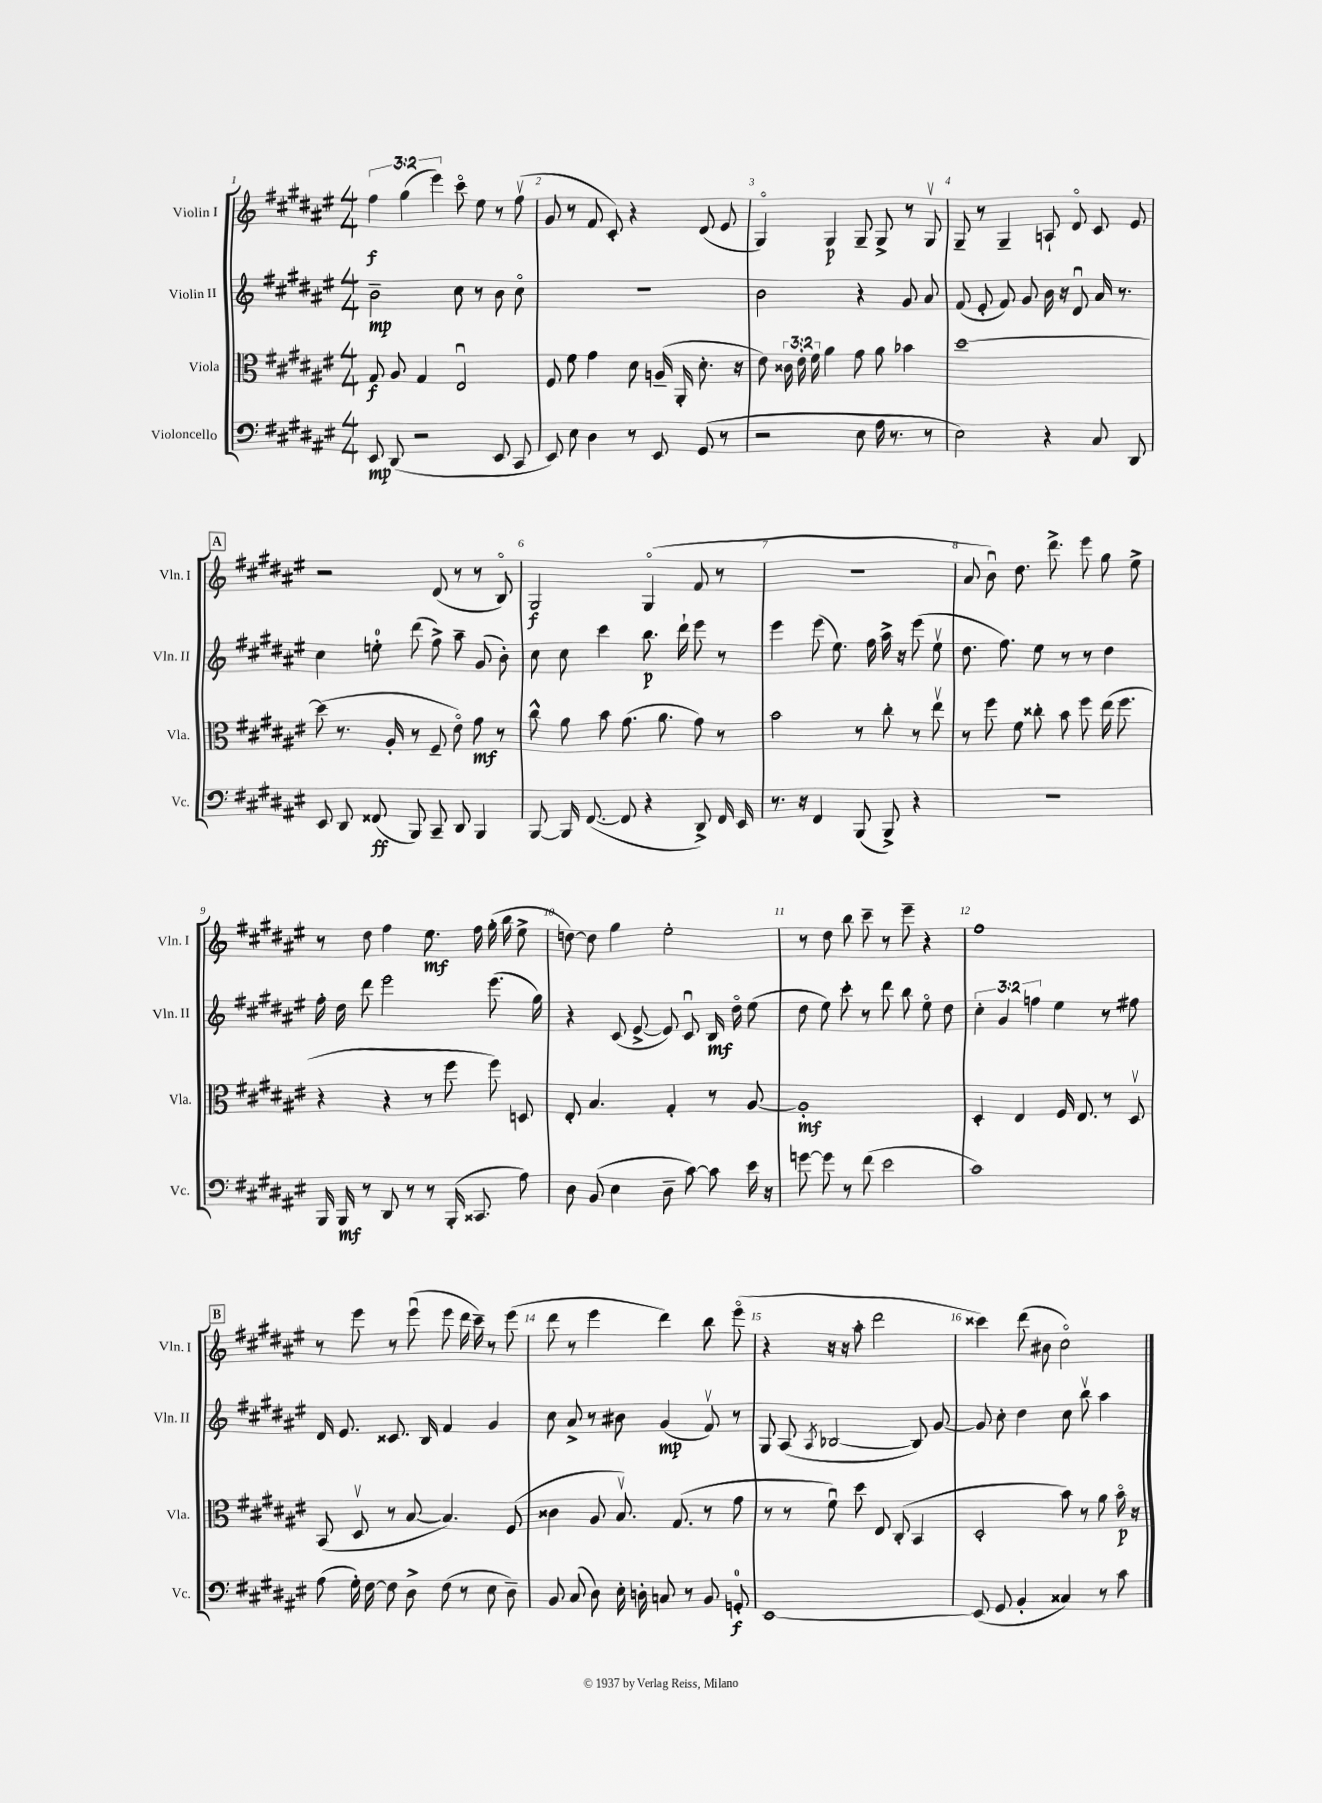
<<
\new StaffGroup <<
\new Staff = "s0" \with { instrumentName = "Violin I" shortInstrumentName = "Vln. I" } {
    \clef treble \key fis \major \numericTimeSignature \time 4/4 \override Staff.TupletNumber.text = #tuplet-number::calc-fraction-text
    \autoBeamOff \tuplet 3/2 { fis''4\f gis''4( eis'''4) } cis'''8\flageolet eis''8 r8 fis''8\upbow( |
    gis'8 r8 fis'8 cis'8-.) r4 dis'8( eis'8 |
    gis4\flageolet) gis4\p gis8-- gis8-> r8 gis8\upbow |
    gis8-- r8 gis4-- a8-! dis'8\flageolet cis'8 eis'8 |
    \mark \markup { \box "A" } r2 dis'8( r8 r8 b8\flageolet) |
    gis2\f gis4\flageolet( fis'8 r8 |
    r1 |
    ais'8 b'8\downbow) dis''8. dis'''8.-> eis'''8 gis''8 eis''8-> |
    r8 dis''8 fis''4 eis''8.\mf fis''16 gis''16-.( b''16 eis''8-> |
    d''8~) d''8 gis''4 eis''2-. |
    r8 dis''8 b''8 cis'''8-- r8 eis'''8-- r4 |
    fis''1 |
    \mark \markup { \box "B" } r8 eis'''8 r8 eis'''8\downbow( eis'''8 dis'''16 cis'''16--) r8 eis'''8( |
    dis'''8 r8 eis'''4 dis'''4) b''8 eis'''8\flageolet( |
    r4 r16 r16 ais''8-. dis'''2 |
    cisis'''4) dis'''8( bis'8 cis''2\flageolet) \bar "|." |
}
\new Staff = "s1" \with { instrumentName = "Violin II" shortInstrumentName = "Vln. II" } {
    \clef treble \key fis \major \numericTimeSignature \time 4/4 \override Staff.TupletNumber.text = #tuplet-number::calc-fraction-text
    \autoBeamOff b'2--\mp cis''8 r8 b'8 cis''8\flageolet |
    R1 |
    b'2 r4 gis'8 ais'8 |
    fis'8( eis'8-. fis'8) gis'8 b'16 r16 dis'8\downbow ais'16 r8. |
    \mark \markup { \box "A" } cis''4 e''8-0-. dis'''8( fis''8->) ais''8-- gis'8( b'8-.) |
    cis''8 cis''8 cis'''4 b''8.\p dis'''16-! eis'''8 r8 |
    eis'''4 eis'''8( eis''8.) fis''16 ais''16-> r16 eis'''8( eis''8\upbow |
    dis''8. fis''8.) eis''8 r8 r8 dis''4 |
    fis''16-. dis''16 dis'''8 eis'''2 eis'''8.( gis''16) |
    r4 cis'8( eis'8~-> eis'8) cis'8\downbow b16\mf dis''16\flageolet eis''8( |
    dis''8 eis''8) cis'''8-. r8 dis'''8 b''8 eis''8\flageolet dis''8 |
    \tuplet 3/2 { cis''4-. gis'4 f''4 } eis''4 r8 fis''8 |
    \mark \markup { \box "B" } dis'16 eis'8. cisis'8. b16 fis'4 gis'4 |
    cis''8 ais'8-> r8 bis'8 gis'4\mp( fis'8\upbow) r8 |
    gis8 ais8( \acciaccatura { ais8 } bes2~ bes8) gis'8~ |
    gis'8 cis''8-. dis''4 cis''8 b''8\upbow ais''4 \bar "|." |
}
\new Staff = "s2" \with { instrumentName = "Viola" shortInstrumentName = "Vla." } {
    \clef alto \key fis \major \numericTimeSignature \time 4/4 \override Staff.TupletNumber.text = #tuplet-number::calc-fraction-text
    \autoBeamOff gis8\f ais8 gis4 eis2\downbow |
    fis8 fis'8 gis'4 dis'8 a16--( ais,16-. dis'8.-. r16 |
    eis'8) \tuplet 3/2 { cisis'16 eis'16-. fis'16 } ais'4 gis'8 ais'8 bes'4 |
    dis''1~ |
    \mark \markup { \box "A" } dis''8( r8. ais16-. r8 fis8-- eis'8\flageolet) gis'8\mf r8 |
    cis''8-^ ais'8 b'8 gis'8.( ais'8. gis'8) r8 |
    b'2 r8 cis''8-. r8 eis''8\upbow |
    r8 fis''8 fis'8 cisis''8-. b'8 fis''8 eis''16( fis''8. |
    r4 r4 r8 fis''8 fis''8) d8 |
    eis8-. b4. gis4-. r8 ais8~ |
    ais1-.\mf |
    dis4-. eis4 fis16 eis8. r8 dis8\upbow |
    \mark \markup { \box "B" } b,8( dis8\upbow r8 b8~ b4.) fis8( |
    cisis'4 ais8 b8.\upbow) gis8.( r8 gis'8 |
    r8 r8 fis'8\downbow) dis''8 eis8 cis8-.( b,4 |
    dis2-. b'8) r8 ais'8 b'16\flageolet\p r16 \bar "|." |
}
\new Staff = "s3" \with { instrumentName = "Violoncello" shortInstrumentName = "Vc." } {
    \clef bass \key fis \major \numericTimeSignature \time 4/4
    \autoBeamOff eis,8\mp dis,8( r2 eis,8 cis,8 |
    eis,8) eis8 dis4 r8 eis,8 gis,8( r8 |
    r2 eis8 ais16 r8. r8 |
    eis2) r4 cis8 dis,8 |
    \mark \markup { \box "A" } eis,8 dis,8 fisis,8\ff( b,,8) cis,8-- dis,8 b,,4 |
    b,,8~ b,,16 fis,8.~( fis,8 r4 dis,8->) fis,16 eis,16 |
    r8. r16 fis,4 b,,8( b,,8->) r4 |
    R1 |
    b,,16 b,,16\mf r8 dis,8 r8 r8 b,,16-.( cisis,8. ais8) |
    dis8 b,8( eis4 dis8-- cis'8~) cis'8 eis'16 r16 |
    g'8~ g'8 r8 fis'8( eis'2 |
    cis'1) |
    \mark \markup { \box "B" } ais8( gis16-.) fis16~ fis8 dis8-> fis8( r8 eis8 dis8--) |
    b,8 cis8( dis8) eis16-. d16-. c8 r8 b,8 g,8-0-.\f |
    eis,1~ |
    eis,8( gis,8 b,4-. cisis4) r8 cis'8 \bar "|." |
}
>>
>>
\layout { \context { \Score \override BarNumber.break-visibility = ##(#f #t #t) barNumberVisibility = #all-bar-numbers-visible } }
